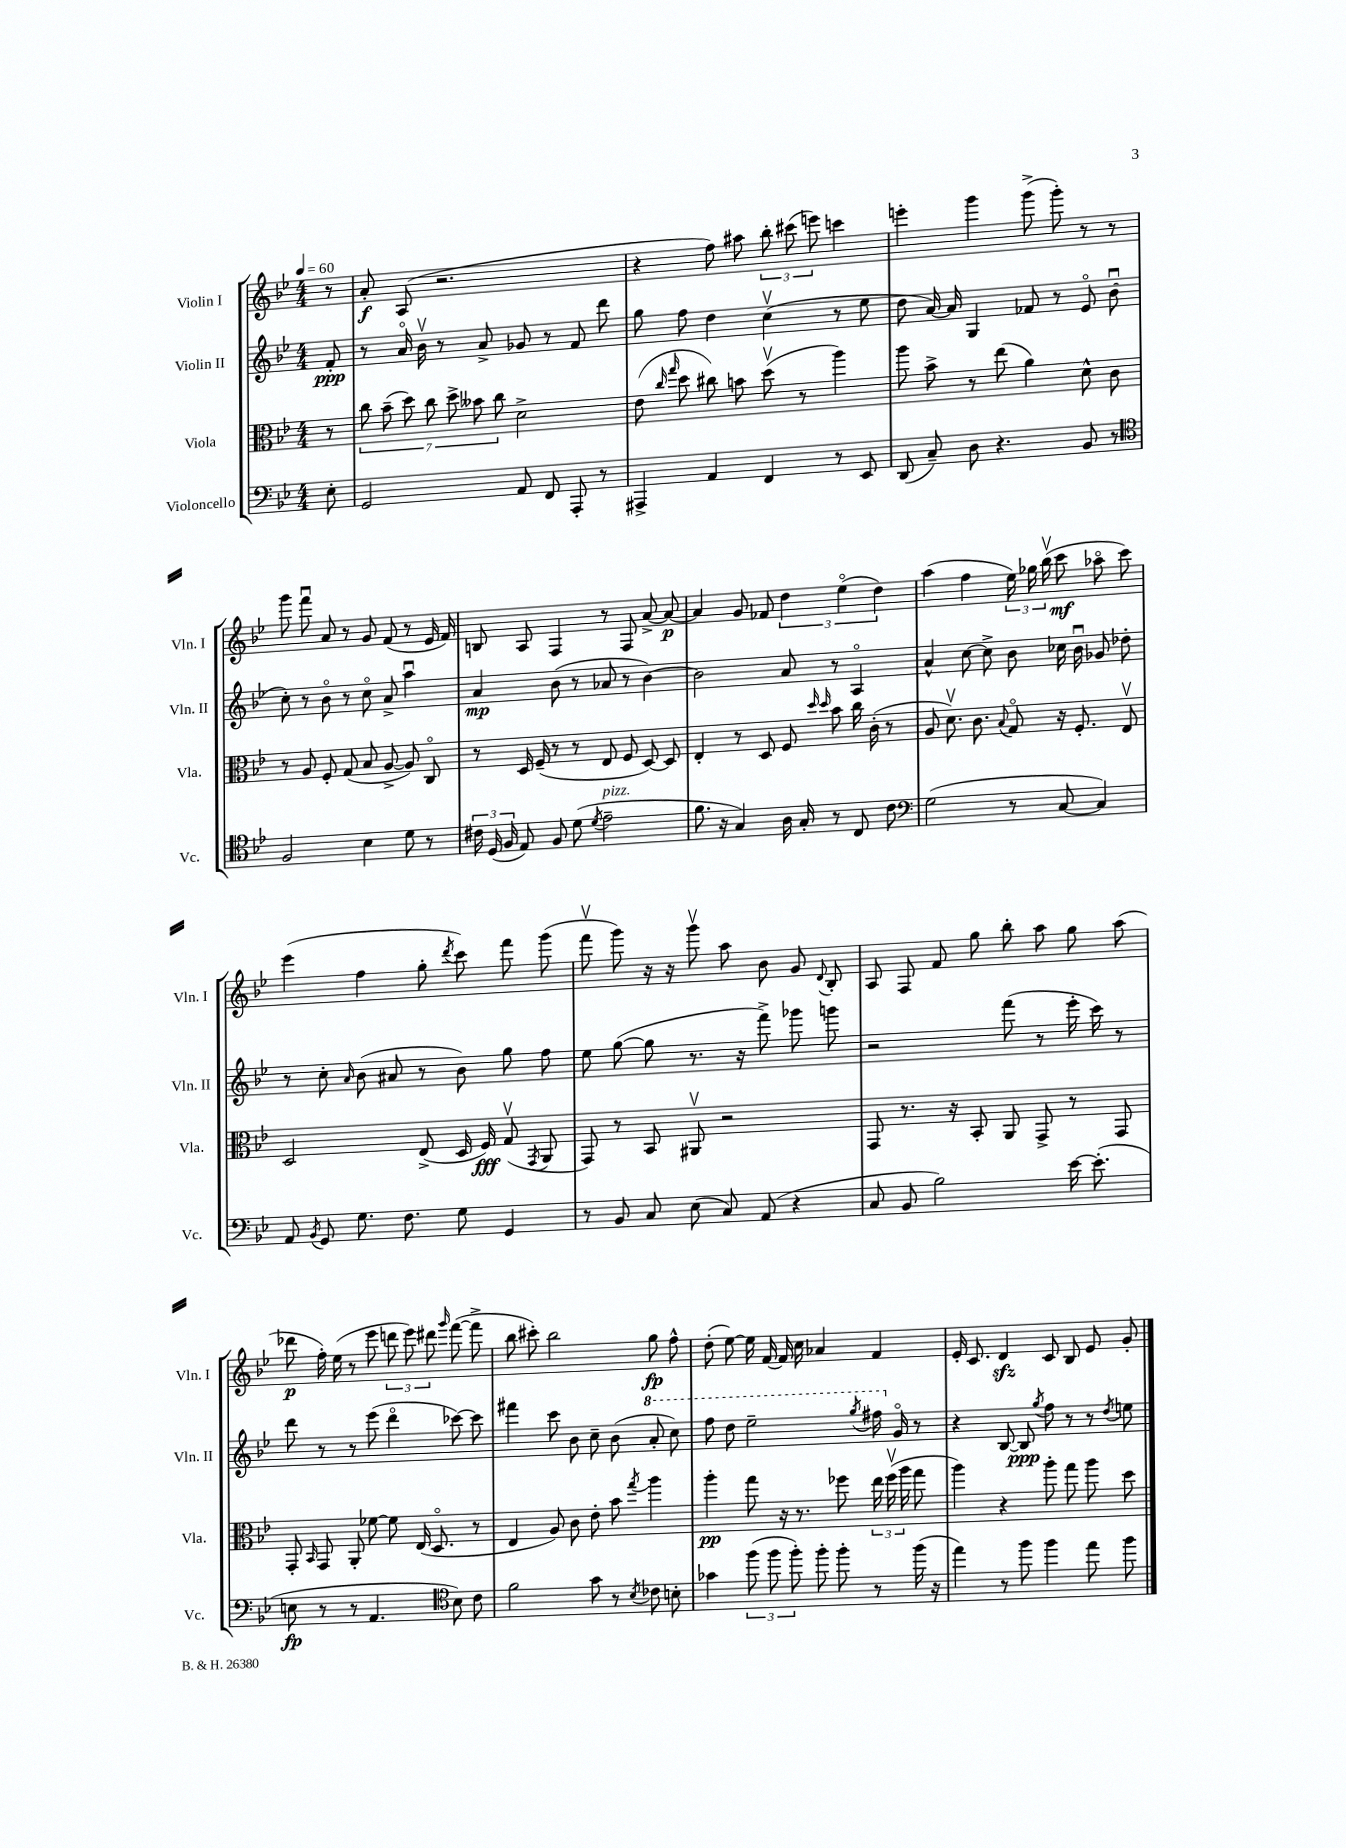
<<
\new StaffGroup <<
\new Staff = "s0" \with { instrumentName = "Violin I" shortInstrumentName = "Vln. I" } {
    \clef treble \key bes \major \numericTimeSignature \time 4/4 \partial 8 \tempo 4 = 60
    \autoBeamOff r8 |
    a'8-.\f a8( r2. |
    r4 f''8) ais''8 \tuplet 3/2 { bes''8-. cis'''8( e'''8) } c'''4 |
    e'''4-. g'''4 g'''8->( g'''8-.) r8 r8 |
    g'''8 f'''8\downbow a'8 r8 g'8 f'8( r8 ees'16 f'16) |
    b8 a8 f4 r8 f8 a'8~-> a'8~\p |
    a'4 g'8 fes'8 \tuplet 3/2 { d''4 ees''4\flageolet( d''4) } |
    a''4( f''4 \tuplet 3/2 { ees''16) ges''16 bes''16\upbow( } c'''8\mf aes''8\flageolet c'''8) |
    ees'''4( f''4 g''8-. \acciaccatura { d'''8 } c'''8) f'''8 g'''8( |
    f'''8\upbow g'''8) r16 r16 g'''8\upbow a''8 bes'8 g'8 \appoggiatura { d'8 } bes8-. |
    a8 f8 f'8 g''8 bes''8-. a''8 g''8 a''8( |
    des'''8\p f''16-.) ees''16( r8 ees'''8 \tuplet 3/2 { d'''8 ees'''8) dis'''8 } \grace { g'''16 } f'''8~( f'''8-> |
    bes''8 cis'''8-.) bes''2 g''8\fp f''8-^ |
    d''8-.( ees''8~) ees''16 f'16~ f'16 c''16 aes'4 f'4 |
    ees'16-. c'8. d'4\sfz c'8 bes8 ees'8 g'8-. \bar "|." |
}
\new Staff = "s1" \with { instrumentName = "Violin II" shortInstrumentName = "Vln. II" } {
    \clef treble \key bes \major \numericTimeSignature \time 4/4 \partial 8
    \autoBeamOff f'8-.\ppp |
    r8 a'16\flageolet bes'16\upbow r8 a'8-> ges'8 r8 f'8 d'''8 |
    g''8 f''8 d''4 c''4\upbow( r8 ees''8 |
    d''8 a'16~) a'16 g4 fes'8 r8 ees'8\flageolet bes'8\downbow( |
    c''8-.) r8 bes'8\flageolet r8 c''8\flageolet a'8-> a''4\downbow |
    a'4\mp bes'8( r8 aes'8 r8 bes'4~) |
    bes'2 a'8 r8 a4\flageolet |
    a'4-^ c''8~ c''8-> bes'8 ces''16 bes'16\downbow ges'8 des''8-. |
    r8 c''8-. \grace { a'16 } bes'8( ais'8 r8 bes'8) g''8 f''8 |
    ees''8 g''8~( g''8 r8. r16 f'''8->) ges'''8 g'''8 |
    r2 f'''8( r8 ees'''16-. c'''16) r8 |
    d'''8 r8 r8 ees'''8( d'''4\flageolet ces'''8~) ces'''8 |
    fis'''4 c'''8 bes'8 c''8-- bes'8( \ottava #1 a''8-. c'''8) |
    f'''8 d'''8 ees'''2-- \acciaccatura { g'''8 } fis'''16 \ottava #0 g'16\flageolet r8 |
    r4 bes8~ bes8\ppp \acciaccatura { g''8 } f''8 r8 r8 \acciaccatura { d''8 } e''8 \bar "|." |
}
\new Staff = "s2" \with { instrumentName = "Viola" shortInstrumentName = "Vla." } {
    \clef alto \key bes \major \numericTimeSignature \time 4/4 \partial 8
    \autoBeamOff r8 |
    \tuplet 7/4 { c''8 bes'8--( d''8) c''8 d''8-> beses'8 c''8 } d'2-> |
    ees'8( \grace { c''16 g''16 } d''8 cis''8) b'8 d''8\upbow( r8 a''4) |
    a''8 bes'8-> r8 ees''8( a'4) d'8-^ c'8 |
    r8 a8 f8-. g8( bes8 a8~-> a8) c8\flageolet |
    r8 d16 f16--( r8 r8 ees8 f8 d8~) d8 |
    ees4-. r8 d8 f8 \grace { d''16 d''16 } bes'8 c''16 c'16-.( r8 |
    a8 d'8.\upbow) c'8. \appoggiatura { bes8 } g8\flageolet r16 f8.-. ees8\upbow |
    d2 ees8->( d16 f16\fff) g8\upbow( \acciaccatura { g,8 } a,8 |
    g,8) r8 bes,8 ais,8\upbow r2 |
    g,8 r8. r16 bes,8-. a,8 g,8-> r8 g,8 |
    g,8-. \grace { bes,16 } g,8 a,8-. fes'8~ fes'8 ees16( d8.\flageolet r8 |
    ees4 a8) c'8 ees'8-. bes'8 \acciaccatura { g''8 } a''4 |
    a''4-.\pp g''8 r16 r8. fes''8 \tuplet 3/2 { ees''16 fes''16\upbow( a''16 } g''8 |
    a''4) r4 a''8-. g''8 a''8 d''8 \bar "|." |
}
\new Staff = "s3" \with { instrumentName = "Violoncello" shortInstrumentName = "Vc." } {
    \clef bass \key bes \major \numericTimeSignature \time 4/4 \partial 8
    \autoBeamOff ees8-. |
    g,2 a,8 f,8 a,,8-. r8 |
    ais,,4-> a,4 f,4 r8 ees,8 |
    d,8( c8--) d8 r4. bes,8 r8 |
    \clef tenor f2 bes4 d'8 r8 |
    \tuplet 3/2 { cis'16 d16( f16 } ees8) f8 d'8( \acciaccatura { d'8 } ees'2--^\markup { \italic "pizz." } |
    f'8. r16 g4) a16 g16-. r8 c8 c'8 |
    \clef bass g2( r8 c8~ c4) |
    a,8 \acciaccatura { bes,8 } g,8 g8. f8. g8 g,4 |
    r8 bes,8 c8 ees8( c8) a,8( r4 |
    c8 bes,8 bes2) ees'16~ ees'8.-.( |
    e8\fp r8 r8 a,4. \clef tenor bes8) c'8 |
    f'2 g'8 r8 \acciaccatura { bes8 } ces'8 b8-. |
    ges'4 \tuplet 3/2 { f''8( f''8 f''8-.) } f''8-. f''8-. r8 f''16( r16 |
    ees''4) r8 f''8 f''4 ees''8 f''8 \bar "|." |
}
>>
>>
\layout { \context { \Score \remove "Bar_number_engraver" } }
